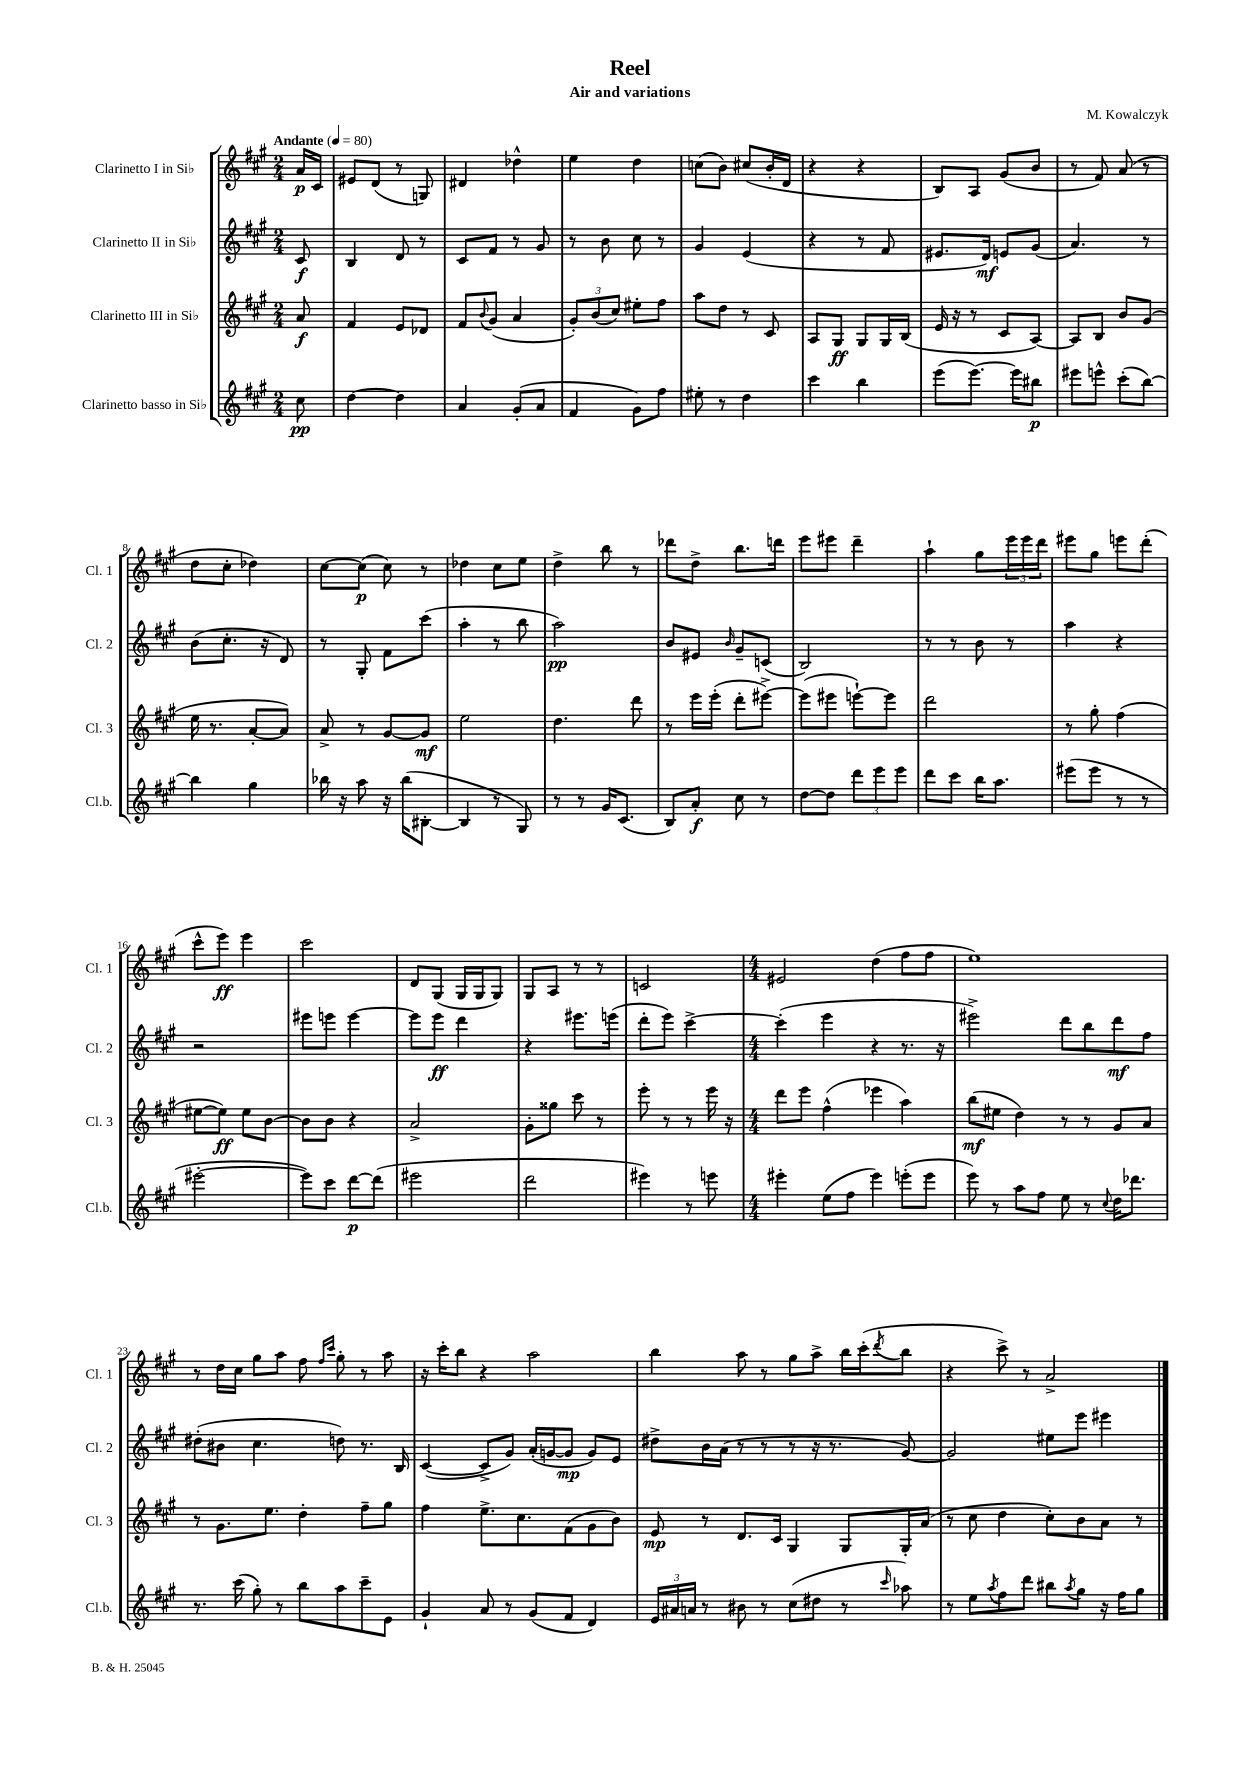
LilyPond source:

\header { title = "Reel" composer = "M. Kowalczyk" subtitle = "Air and variations" }
<<
\new StaffGroup <<
\new Staff = "s0" \with { instrumentName = "Clarinetto I in Sib" shortInstrumentName = "Cl. 1" } {
    \clef treble \key a \major \numericTimeSignature \time 2/4 \partial 8 \tempo "Andante" 4 = 80
    a'16\p cis'16 |
    eis'8 d'8( r8 g8) |
    dis'4 des''4-^ |
    e''4 d''4 |
    c''8( b'8) cis''8( b'16-. d'16 |
    r4 r4 |
    b8) a8 gis'8( b'8 |
    r8 fis'8) a'8( r8 |
    d''8 cis''8-. des''4) |
    cis''8~ cis''8\p( cis''8) r8 |
    des''4 cis''8 e''8 |
    d''4-> b''8 r8 |
    des'''8 d''8-> b''8. d'''16 |
    e'''8 eis'''8 d'''4-- |
    a''4-! gis''8 \tuplet 3/2 { e'''16 e'''16 d'''16 } |
    eis'''8 gis''8 e'''8 d'''8-.( |
    cis'''8-^ e'''8\ff) e'''4 |
    cis'''2 |
    d'8 gis8( gis16 gis16 gis8) |
    gis8 a8 r8 r8 |
    c'2 |
    \numericTimeSignature \time 4/4 eis'2 d''4( fis''8 fis''8 |
    e''1) |
    r8 d''16 cis''16 gis''8 a''8 fis''8 \grace { fis''16 cis'''16 } gis''8-. r8 a''8 |
    r16 cis'''16-. b''8 r4 a''2 |
    b''4 a''8 r8 gis''8 a''8-> b''16 cis'''16-.( \acciaccatura { d'''8 } b''8 |
    r4 cis'''8->) r8 a'2-> \bar "|." |
}
\new Staff = "s1" \with { instrumentName = "Clarinetto II in Sib" shortInstrumentName = "Cl. 2" } {
    \clef treble \key a \major \numericTimeSignature \time 2/4 \partial 8
    cis'8\f |
    b4 d'8 r8 |
    cis'8 fis'8 r8 gis'8 |
    r8 b'8 cis''8 r8 |
    gis'4 e'4( |
    r4 r8 fis'8 |
    eis'8. d'16\mf) e'8 gis'8( |
    a'4.) r8 |
    b'8( cis''8.-. r16 d'8) |
    r8 gis8-. fis'8 cis'''8( |
    a''4-. r8 b''8 |
    a''2\pp) |
    b'8 eis'8 \grace { b'16 } gis'8-- c'8( |
    b2) |
    r8 r8 b'8 r8 |
    a''4 r4 |
    r2 |
    eis'''8 e'''8 e'''4~ |
    e'''8 e'''8\ff d'''4 |
    r4 eis'''8. e'''16( |
    d'''8-. e'''8) cis'''4~-> |
    \numericTimeSignature \time 4/4 cis'''4-.( e'''4 r4 r8. r16 |
    eis'''2->) d'''8 b''8 d'''8\mf fis''8 |
    dis''8-.( bis'8 cis''4. d''8) r8. b16 |
    cis'4~( cis'8-> gis'8) a'16-.( g'16~ g'8\mp g'8) e'8 |
    dis''8-> b'16 a'16( r8 r8 r8 r16 r8. gis'8~) |
    gis'2 eis''8 e'''8 eis'''4 \bar "|." |
}
\new Staff = "s2" \with { instrumentName = "Clarinetto III in Sib" shortInstrumentName = "Cl. 3" } {
    \clef treble \key a \major \numericTimeSignature \time 2/4 \partial 8
    a'8\f |
    fis'4 e'8 des'8 |
    fis'8 \appoggiatura { b'8 } gis'8( a'4 |
    \tuplet 3/2 { gis'8-.) b'8( cis''8) } eis''8-. fis''8 |
    a''8 d''8 r8 cis'8 |
    a8 gis8\ff gis8 gis16 b16( |
    e'16 r16 r8 cis'8 a8~) |
    a8 b8 b'8 gis'8( |
    e''16 r8. a'8~-. a'8) |
    a'8-> r8 gis'8~ gis'8\mf |
    e''2 |
    d''4. d'''8 |
    r8 e'''16 e'''16-.( d'''8-. eis'''8~->) |
    eis'''8( eis'''8 e'''8~-!) e'''8 |
    d'''2 |
    r8 gis''8-. fis''4( |
    eis''8~ eis''8\ff) eis''8 b'8~ |
    b'8 b'8 r4 |
    a'2-> |
    gis'8-. gisis''8 cis'''8 r8 |
    e'''8-. r8 r8 e'''16 r16 |
    \numericTimeSignature \time 4/4 d'''8 e'''8 fis''4-^( ees'''4 a''4) |
    b''8\mf( eis''8 d''4) r8 r8 gis'8 a'8 |
    r8 gis'8. e''8. d''4-. fis''8-- gis''8 |
    fis''4 e''8.-> cis''8. fis'8( gis'8 b'8) |
    e'8\mp r8 d'8. cis'16 gis4 gis8 gis16-. a'16( |
    r8 cis''8 d''4 cis''8-.) b'8 a'8 r8 \bar "|." |
}
\new Staff = "s3" \with { instrumentName = "Clarinetto basso in Sib" shortInstrumentName = "Cl.b." } {
    \clef treble \key a \major \numericTimeSignature \time 2/4 \partial 8
    cis''8\pp |
    d''4~ d''4 |
    a'4 gis'8-.( a'8 |
    fis'4 gis'8) fis''8 |
    eis''8-. r8 d''4 |
    cis'''4 b''4 |
    e'''8( e'''8.~) e'''16 bis''8\p |
    eis'''8 e'''8-^ cis'''8-.( b''8~) |
    b''4 gis''4 |
    bes''16 r16 a''8 r16 bes''16( bis8~-. |
    bis4 r8 gis8) |
    r8 r8 gis'16 cis'8.( |
    b8) a'8-.\f cis''8 r8 |
    d''8~ d''8 \tuplet 3/2 { d'''8 e'''8 e'''8 } |
    d'''8 cis'''8 b''16 a''8. |
    eis'''8( eis'''8 r8 r8 |
    eis'''2~-. |
    eis'''8) cis'''8 d'''8~\p d'''8( |
    eis'''2 |
    d'''2 |
    eis'''4) r8 e'''8 |
    \numericTimeSignature \time 4/4 eis'''4-. e''8( fis''8 eis'''4) e'''8-.( e'''8 |
    e'''8) r8 a''8 fis''8 e''8 r8 \appoggiatura { cis''8 } d''16 des'''8. |
    r8. cis'''16( gis''8-.) r8 b''8 a''8 cis'''8-- e'8 |
    gis'4-! a'8 r8 gis'8( fis'8 d'4) |
    \tuplet 3/2 { e'16 ais'16 a'16 } r8 bis'8 r8 cis''8( dis''8 r8 \grace { cis'''16 } aes''8) |
    r8 e''8 \acciaccatura { a''8 } fis''8 d'''8 bis''8 \acciaccatura { a''8 } gis''8 r16 fis''16 gis''8 \bar "|." |
}
>>
>>
